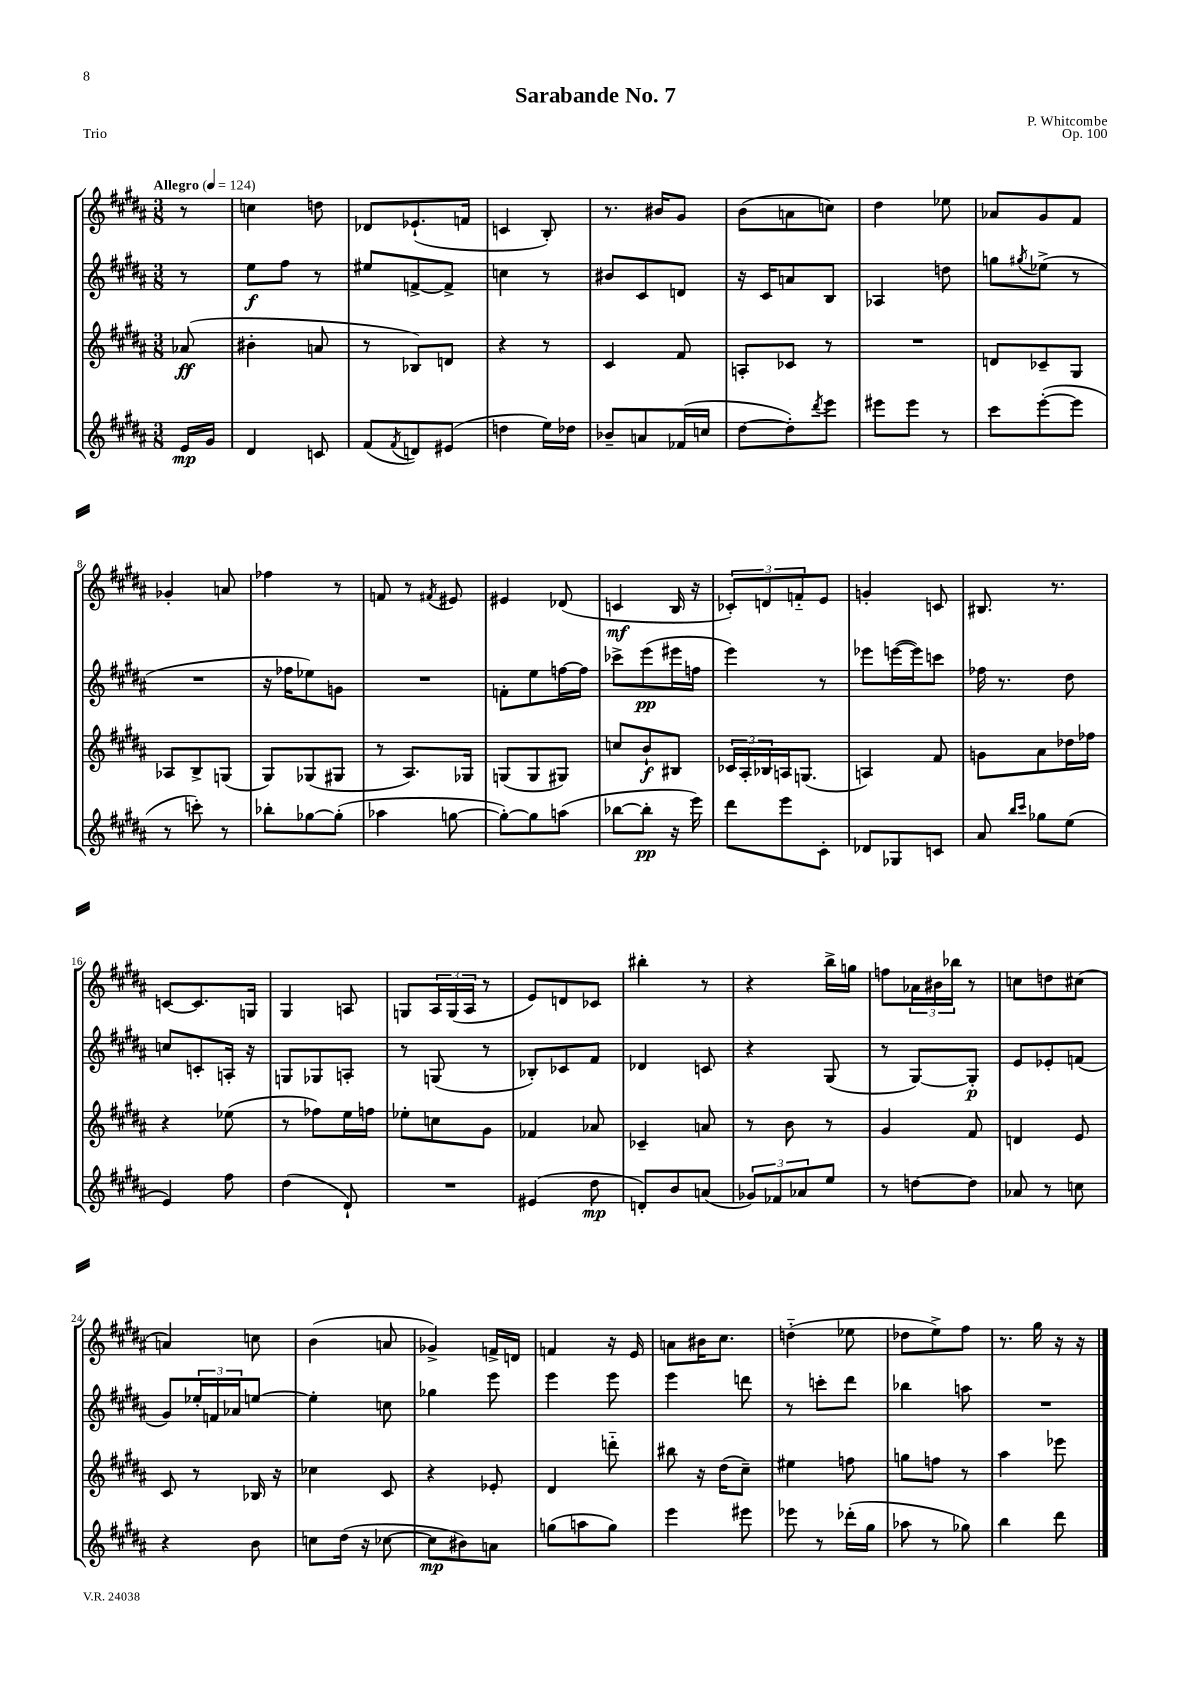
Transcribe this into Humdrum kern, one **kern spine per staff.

**kern	**kern	**kern	**kern
*staff4	*staff3	*staff2	*staff1
*clefG2	*clefG2	*clefG2	*clefG2
*k[f#c#g#d#a#]	*k[f#c#g#d#a#]	*k[f#c#g#d#a#]	*k[f#c#g#d#a#]
*M3/8	*M3/8	*M3/8	*M3/8
*MM124	*MM124	*MM124	*MM124
16e	(8a-	8r	8r
16g#	.	.	.
=	=	=	=
4d#	4b#'	8ee	4cc
.	.	8ff#	.
8c	8a	8r	8dd
=	=	=	=
(8f#	8r	8ee#	8d-
8qf#	.	.	.
8d)	8B-)	[8f^	(8.e-`
(8e#	8d	8f^]	.
.	.	.	16f
=	=	=	=
4dd	4r	4cc	4c
16ee)	8r	8r	8B')
16dd-	.	.	.
=	=	=	=
8b-~	4c#	8b#	8.r
8a	.	8c#	.
.	.	.	16b#
(16f-	8f#	8d	8g#
16cc	.	.	.
=	=	=	=
[8dd#	8A'	16r	(8b
.	.	16c#	.
8dd#'])	8c-	8a	8a
8qddd#	.	.	.
8eee	8r	8B	8cc)
=	=	=	=
8eee#	4.r	4A-	4dd#
8eee#	.	.	.
8r	.	8dd	8ee-
=	=	=	=
8ccc#	8d	8gg	8a-
.	.	8qgg#	.
([8eee'	8c-~	(8ee-^	8g#
8eee]	8G#	8r	8f#
=	=	=	=
8r	8A-	4.r	4g-'
8ccc')	8B^	.	.
8r	(8G	.	8a
=	=	=	=
8bb-'	8G#)	16r	4ff-
.	.	16ff-	.
[8gg-	(8G-	8ee-)	.
(8gg-']	8G#	8g	8r
=	=	=	=
4aa-	8r	4.r	8f
.	8.A#)	.	8r
.	.	.	8qf#
[8gg	.	.	8e#
.	16G-	.	.
=	=	=	=
8gg'_)	(8G	8f'	4e#
8gg]	8G	8ee	.
(8aa	8G#)	[16ff	(8d-
.	.	16ff]	.
=	=	=	=
[8bb-	8cc	8ccc-^	4c
8bb-']	8b`	(8eee	.
16r	8B#	16eee#	16B
16eee)	.	16ff	16r
=	=	=	=
8ddd#	24c-	4eee)	12c-')
.	24A#'	.	.
.	24B-	.	12d
8eee	16A	.	.
.	.	.	12f'~
.	(8.G	.	.
8c#'	.	8r	8e
=	=	=	=
8d-	4A)	8eee-	4g'
8G-	.	([16eee	.
.	.	16eee])	.
8c	8f#	8ccc	8c
=	=	=	=
8a#	8g	16ff-	8.B#
.	.	8.r	.
16qqbb	.	.	.
16qqccc#	.	.	.
8gg-	8a#	.	.
.	.	.	8.r
(8ee	16dd-	8dd#	.
.	16ff-	.	.
=	=	=	=
4e)	4r	8cc	[8c
.	.	8c'	8.c]
8ff#	(8ee-	16A'	.
.	.	16r	16G
=	=	=	=
(4dd#	8r	8G	4G#
.	8ff-)	8G-	.
8d#`)	16ee	8A'	8A
.	16ff	.	.
=	=	=	=
4.r	8ee-'	8r	8G
.	8cc	(8G	24A#
.	.	.	(24G
.	.	.	24A#
.	8g#	8r	8r
=	=	=	=
(4e#	4f-	8B-')	8e)
.	.	8c-	8d
8dd#	8a-	8f#	8c-
=	=	=	=
8d')	4c-~	4d-	4bb#'
8b	.	.	.
(8a	8a	8c	8r
=	=	=	=
12g-)	8r	4r	4r
12f-	.	.	.
.	8b	.	.
12a-	.	.	.
8ee	8r	(8G#	16bb^
.	.	.	16gg
=	=	=	=
8r	4g#	8r	8ff
[8dd	.	[8G#)	24a-
.	.	.	24b#
.	.	.	24bb-
8dd]	8f#	8G#']	8r
=	=	=	=
8a-	4d	8e	8cc
8r	.	8e-'	8dd
8cc	8e	(8f	(8cc#
=	=	=	=
4r	8c#	8g#)	4a)
.	8r	24ee-'	.
.	.	24f	.
.	.	24a-	.
8b	16B-	[8ee	8cc
.	16r	.	.
=	=	=	=
8cc	4cc-	4ee']	(4b
(16dd#	.	.	.
16r	.	.	.
[8cc-	8c#	8cc	8a
=	=	=	=
8cc-]	4r	4gg-	4g-^)
8b#)	.	.	.
8a	8e-'	8eee	16f^
.	.	.	16d
=	=	=	=
(8gg	4d#	4eee	4f
8aa	.	.	.
8gg)	8ddd'~	8eee	16r
.	.	.	16e
=	=	=	=
4eee	8bb#	4eee	8a
.	16r	.	16b#
.	(16dd#	.	8.cc#
8eee#	8cc#~)	8ddd	.
=	=	=	=
8eee-	4ee#	8r	(4dd'~
8r	.	8ccc'	.
(16ddd-'	8ff	8ddd#	8ee-
16gg#	.	.	.
=	=	=	=
8aa-	8gg	4bb-	8dd-
8r	8ff	.	8ee^)
8gg-)	8r	8aa	8ff#
=	=	=	=
4bb	4aa#	4.r	8.r
.	.	.	16gg#
8ddd#	8eee-	.	16r
.	.	.	16r
==	==	==	==
*-	*-	*-	*-
